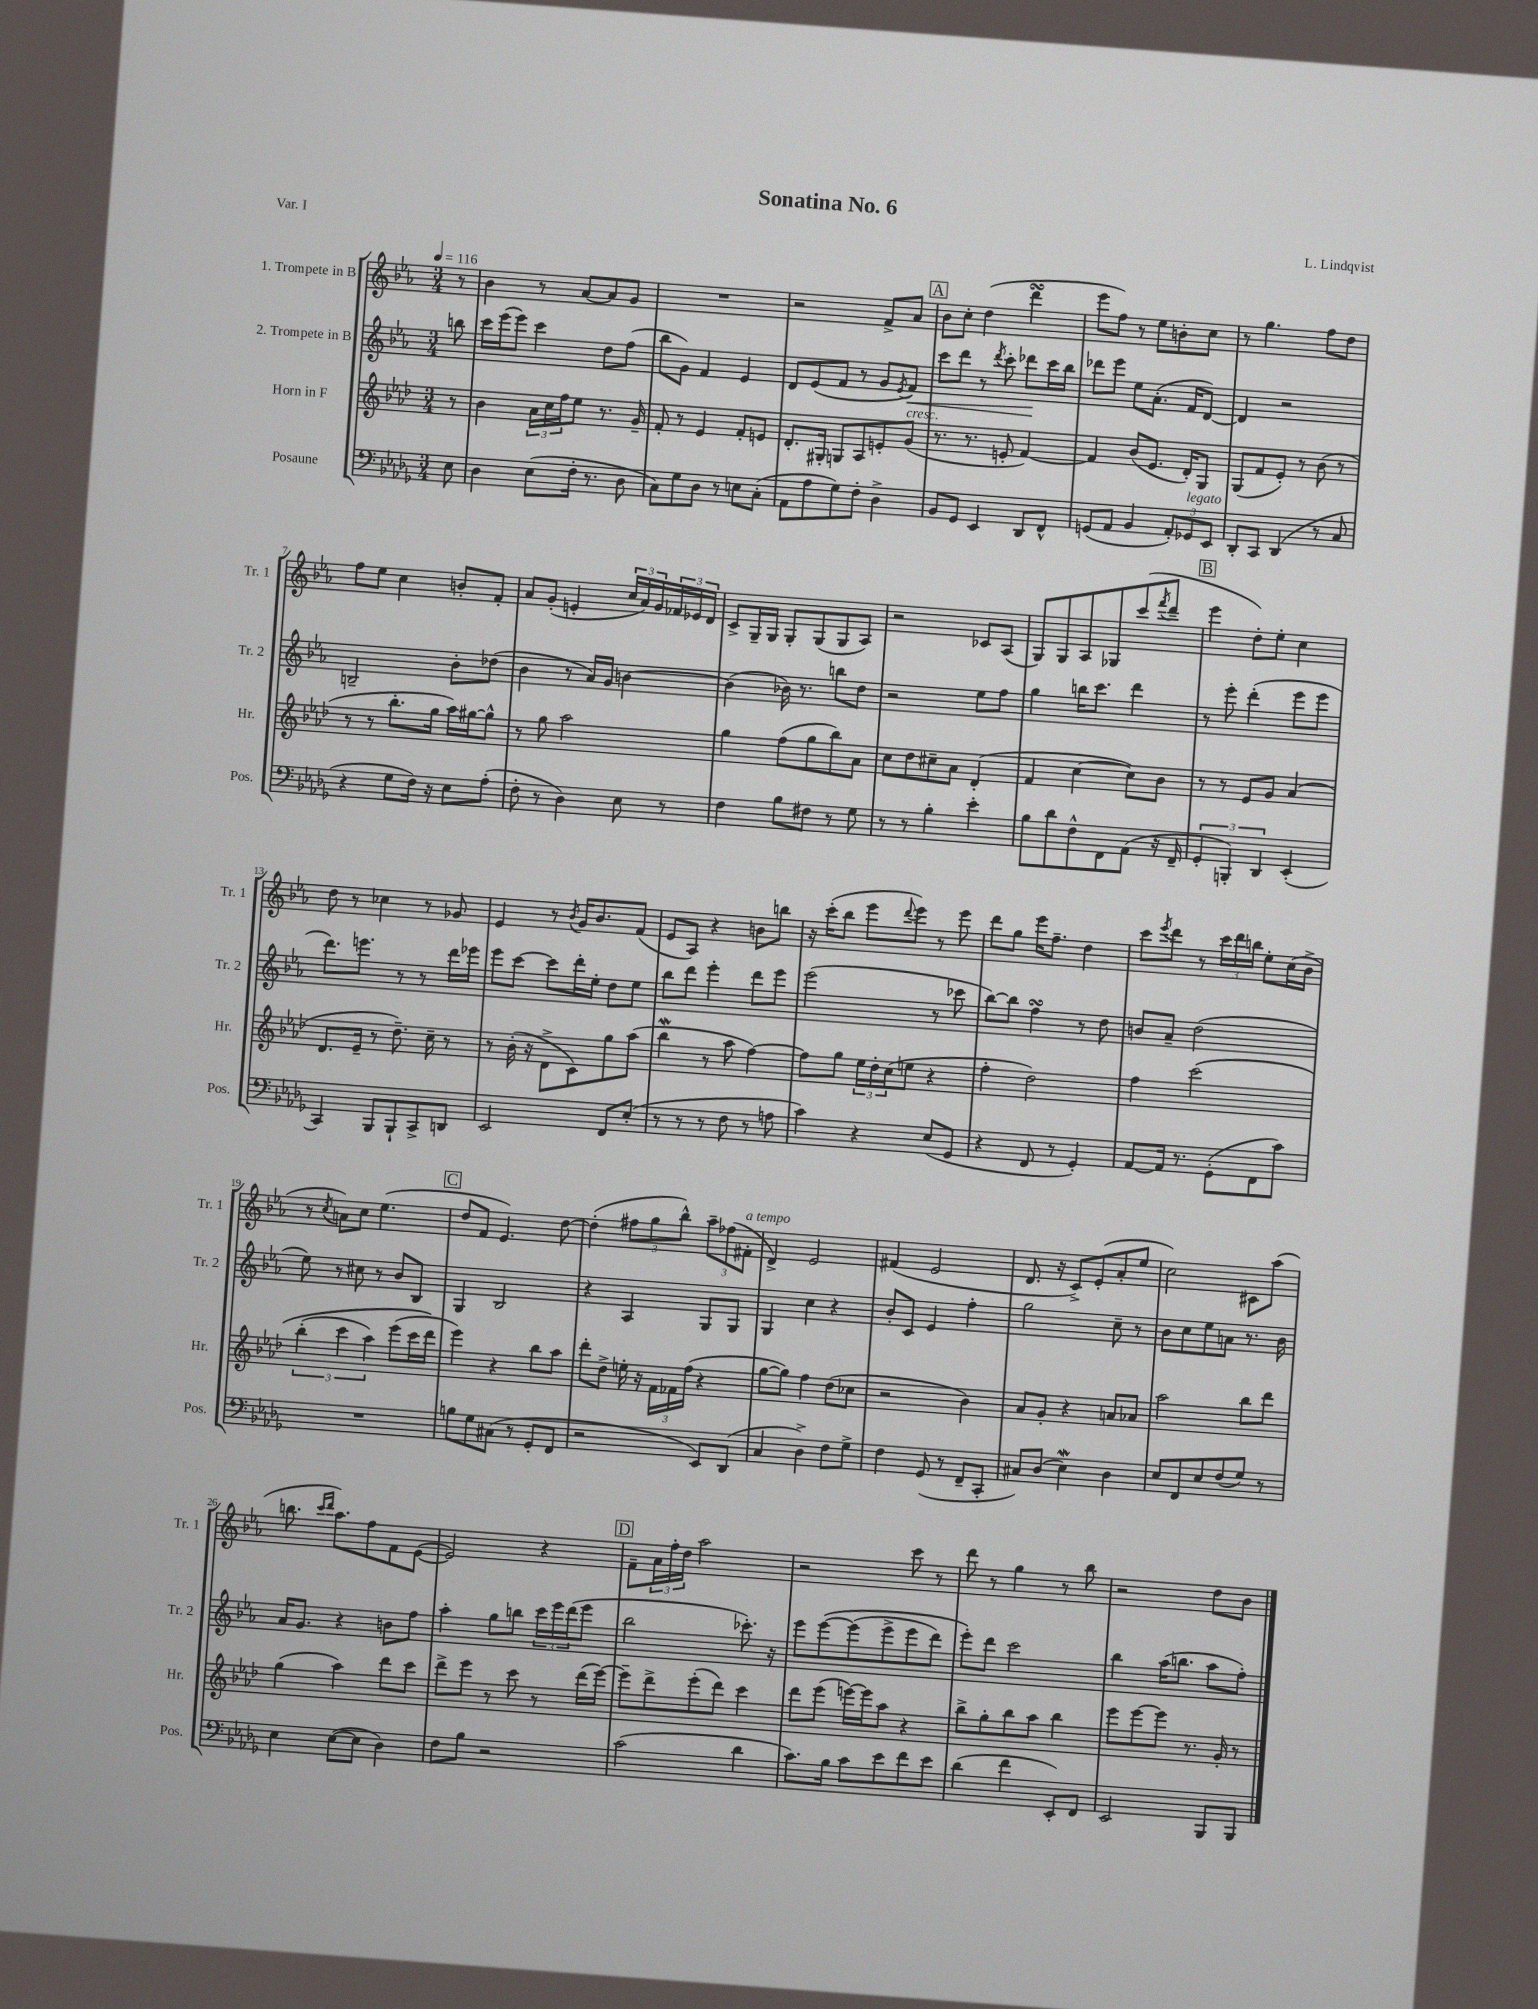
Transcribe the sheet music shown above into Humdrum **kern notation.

**kern	**kern	**kern	**dynam	**kern
*part4	*part3	*part2	*part2	*part1
*staff4	*staff3	*staff2	*staff2	*staff1
*I"Posaune	*I"Horn in F	*I"2. Trompete in B	*	*I"1. Trompete in B
*I'Pos.	*I'Hr.	*I'Tr. 2	*	*I'Tr. 1
*clefF4	*clefG2	*clefG2	*	*clefG2
*k[b-e-a-d-g-]	*k[b-e-a-d-]	*k[b-e-a-]	*	*k[b-e-a-]
*M3/4	*M3/4	*M3/4	*	*M3/4
*MM116	*MM116	*MM116	*	*MM116
=	=	=	=	=
8E-\	8r	8bbn\	.	8r
=1	=1	=1	=1	=1
4D-\	4b-\	16ccc\LL	.	4b-\
.	.	(16eee-\J	.	.
.	.	8eee-\J)	.	.
(8E-\L	24a-\LL	4ccc\	.	8r
.	24cc\	.	.	.
.	24ff\J	.	.	.
16F'\Jk	8ee-\J	.	.	[8a-/L
8.r	.	.	.	.
.	8.r	8dd\L	.	8a-/]
8D-\	.	(8ff\J	.	8g/J
.	16g~/	.	.	.
=2	=2	=2	=2	=2
8C\L)	8f'/	8bb-\L	.	2.r
8G-\	8r	8g\J)	.	.
8D-\J	4e-/	4f/	.	.
8r	.	.	.	.
8En\L	8f'/L	4e-/	.	.
(8C'\J	8en/J	.	.	.
=3	=3	=3	=3	=3
8AA-\L	8.d-'/L	8d/L	.	2r
8A-\	.	(8e-/	.	.
.	16G#X'/Jk	.	.	.
8G-\)	8Gn/L	8f/J	.	.
8F'\J	8A-/	8r	.	.
4D-^\	8en'/	8g/L	.	8f^/L
.	.	8qe-/	.	.
!	!LO:TX:a:i:t=cresc.	!	!	!
!	!	!	!LO:HP:b	!
.	(8g/J	8f/J)	<	8a-/J
!!LO:REH:place=s1:t=A
=4	=4	=4	=4	=4
8BB-/L	8.r	8ccc\L	.	8b-\L
8GG-/J	.	8ddd\J	.	8cc'\J
.	8.r	.	.	.
4EE-/	.	8r	.	(4dd\
.	.	8qddd/	.	.
.	8en'/	8ccc'\	.	.
8DD-/L	[4f/)	8ddd-X\L	.	4dddsSsS\
8FF^^/J	.	16ccc\L	[	.
.	.	16bb-\JJ	.	.
=5	=5	=5	=5	=5
(8GGn/L	4f/]	8ddd-X\L	.	8eee-\L
8AA-/J	.	8eee-\J	.	8ff\J)
4BB-/	(8b-/L	8ee-\L	.	8r
.	8.e-/J	(8.a-'\J	.	8ee-\L
12AA-'/L)	.	.	.	8bn'\
.	16d-'/KL)	16f/KL	.	.
!LO:TX:a:i:t=legato	!	!	!	!
12GG-X/	.	.	.	.
.	8G/J	[8d/J)	.	8cc\J
12EE-/J	.	.	.	.
=6	=6	=6	=6	=6
8DD-'/L	(8G/L	4d/]	.	8r
8CC/J	8f/	.	.	4.gg\
(4DD-/	8e-'/J)	2r	.	.
.	8r	.	.	.
8r	(8b-\	.	.	8ff\L
8C/	8r	.	.	8dd\J
!!LO:LB:g=z
=7	=7	=7	=7	=7
4r	8r	2Bn~/	.	8ff\L
.	8r	.	.	8ee-\J
8G-\L	8.bb-'\L	.	.	4cc\
16F\Jk)	.	.	.	.
16r	16gg\Jk	.	.	.
8E-\L	16aa-\LL)	8b-'\L	.	8bn'/L
.	[16gg#X\J	.	.	.
(8A-'\J	8gg#^^\J]	(8dd-X\J	.	8f'/J
=8	=8	=8	=8	=8
8F'\	8r	4b-\	.	8a-/L
8r	8gg\	.	.	(8g'/J
4D-\)	2aa-\	8r	.	4en'/
.	.	16a-/LL)	.	.
.	.	16g/JJ	.	.
8E-\	.	[4bn\	.	24cc/LL
.	.	.	.	24a-/)
.	.	.	.	24g/
8r	.	.	.	24f-X/
.	.	.	.	24e-X/
.	.	.	.	24d/JJ
=9	=9	=9	=9	=9
4F\	4gg\	(4b\]	.	8c^/L
.	.	.	.	16G~/L
.	.	.	.	16G/JJ
8B-\L	(8ff\L	16b-X\)	.	8G'/L
.	.	8.r	.	.
8F#X\J	8gg\	.	.	(8G/
8r	8bb-\)	8bbn\L	.	8G/
8G-\	8a-\J	8dd\J	.	8A-/J)
=10	=10	=10	=10	=10
8r	8cc\L	2r	.	2r
8r	8dd-\	.	.	.
4B-'\	8cc#X~\	.	.	.
.	8a-\J	.	.	.
4e-'\	(4d-'/	8ee-\L	.	8c-X/L
.	.	8ff\J	.	(8A-/J
=11	=11	=11	=11	=11
8B-\L	4f/	4gg\	.	8G/L)
8d-\	.	.	.	8G/
8F^^\	[4cc\	16bbn\KL	.	8A-/
.	.	8.ccc\J	.	.
8FF\	.	.	.	8G-X/
(8AA-\J	8cc\L])	4ddd\	.	(8ccc/
.	.	.	.	8qfff/
16r	8b-\J	.	.	8ddd~/J
16FF~/	.	.	.	.
!!LO:REH:place=s1:t=B
=12	=12	=12	=12	=12
6GG-'/	8r	8r	.	4eee-\
.	8r	8eee-'\	.	.
6BBBn'/)	.	.	.	.
.	8e-/L	(4ddd'\	.	8dd'\L)
6DD-/	.	.	.	.
.	8g/J	.	.	8ee-'\J
(4EE-'/	(4a-/	8eee-\L	.	4cc\
.	.	8eee-\J	.	.
!!LO:LB:g=z
=13	=13	=13	=13	=13
4CC/)	8.d-/L	8.ddd\L)	.	8dd\
.	.	.	.	8r
.	16e-~/Jk	8.eeen\J	.	.
8BBB-/L	8r	.	.	4cc-X\
8BBB-`/	8.dd-~\)	8r	.	.
8CC^/	.	8r	.	8r
.	16cc~\	.	.	.
8DDn/J	8r	16ddd\LL	.	8g-X/
.	.	16eee-X\JJ	.	.
=14	=14	=14	=14	=14
2EE-/	8r	8eee-\L	.	4e-/
.	(16b-'\	[8ccc\J	.	.
.	16r	.	.	.
.	8d-^\L	8ccc\L]	.	8r
.	.	.	.	8qb-/
.	8c\)	16ddd'\L	.	16g/KL
.	.	16ee-'\JJ	.	8.b-/
8FF/L	8gg\	8dd\L	.	.
(8E-'/J	(8aa-\J	8ee-\J	.	(8f/J
=15	=15	=15	=15	=15
8r	4bb-W\	8bb-\L	.	8e-/L
8r	.	8ddd\J	.	8A-/J)
8r	8r	4eee-'\	.	4r
8F\	8aa-\	.	.	.
8r	[4ff\)	8ddd\L	.	8bn\L
8An\	.	8eee-\J	.	8bbn\J
=16	=16	=16	=16	=16
4c\)	8ff\L]	(2eee-\	.	16r
.	.	.	.	(16ccc'\KL
.	8gg\J	.	.	8bb-\J
4r	24ee-\LL	.	.	8eee-\L
.	24dd-'\	.	.	.
.	(24cc\J	.	.	.
.	.	.	.	8qqddd/
.	8een\J	.	.	8eee-\J)
(8E-/L	4r	8r	.	8r
8GG-/J	.	8ccc-X\	.	8eee-\
=17	=17	=17	=17	=17
4r	4ff'\	[8bb-\L)	.	8ddd\L
.	.	8bb-\J]	.	8gg\J
8FF/	2dd-\)	4ffsSSS\	.	16eee-\KL
.	.	.	.	8.ff~\J
8r	.	.	.	.
4GG-'/)	.	8r	.	4dd\
.	.	8dd\	.	.
=18	=18	=18	=18	=18
[8AA-/L	4ff\	8bn/L	.	8ccc\L
.	.	.	.	8qeee-/
16AA-/Jk]	.	8a-~/J	.	8ddd\J
8.r	.	.	.	.
.	(2ccc\	(2dd\	.	8r
(8GG-'\L	.	.	.	24ccc\LL
.	.	.	.	24ddd\
.	.	.	.	24bbn\JJ
8FF\	.	.	.	8ee-'\L
8c\J)	.	.	.	(16cc\L
.	.	.	.	16b-^\JJ
!!LO:LB:g=z
=19	=19	=19	=19	=19
2.r	(6bb-'\	8ee-\)	.	8r
.	.	.	.	8qcc/
.	.	8r	.	8an\L)
.	6ccc\	.	.	.
.	.	8cc#X\	.	8cc\J
.	6aa-\)	.	.	.
.	.	8r	.	(4.ee-\
.	(8eee-\L	8b-/L	.	.
.	16ccc\L	8B-/J	.	.
.	16ddd-\JJ)	.	.	.
!!LO:REH:place=s1:t=C
=20	=20	=20	=20	=20
8Bn\L	4eee-\)	4G/	.	8dd/L
8G-\	.	.	.	8f/J
(8C#X\J	4r	2B-/	.	4.e-/)
8r	.	.	.	.
8GG-'/L	8bb-\L	.	.	.
8FF/J	8aa-\J	.	.	[8dd\
=21	=21	=21	=21	=21
2r	8ddd-'\L	4r	.	(4dd'\]
.	8dd-^\J	.	.	.
.	16een'\	4A-/	.	12ff#X\L
.	16r	.	.	.
.	.	.	.	12gg\
.	24f\LL	.	.	.
.	24f-X\	.	.	12bb-^^\J)
.	(24ff\JJ	.	.	.
8EE-/L)	4r	8G/L	.	12aa-~\L
.	.	.	.	(12ff-X\
(8DD-/J	.	8G/J	.	.
!	!	!	!	!LO:TX:a:i:t=a tempo
.	.	.	.	12f#X'\J
=22	=22	=22	=22	=22
4C/	[8gg\L	4G/	.	4d^/)
.	8gg\J])	.	.	.
4D-^\)	4ff\	4cc\	.	2e-/
8F\L	(8dd-\L	4r	.	.
8G-^\J	8cc-X\J	.	.	.
=23	=23	=23	=23	=23
4F\	2r	8b-'/L	.	(4f#X/
.	.	8c/J	.	.
(8GG-/	.	4e-/	.	2e-/
8r	.	.	.	.
8FF~/L	4b-\)	4ff'\	.	.
8CC'/J	.	.	.	.
=24	=24	=24	=24	=24
8C#X/L)	8a-/L	2gg\	.	8.d/
(8D-/J	8g'/J	.	.	.
.	.	.	.	16r
4E-W\)	4r	.	.	8c^/L)
.	.	.	.	(8e-'/
4D-\	8an/L	8cc~\	.	8a-'/
.	8a-X/J	8r	.	8ee-/J
=25	=25	=25	=25	=25
8E-/L	2aa-\	8b-\L	.	2cc\)
8FF/	.	8cc\	.	.
8E-/	.	8ee-\	.	.
(8F/	.	8an\J	.	.
8G-/J)	8bb-\L	8.r	.	8c#X\L
8r	8ddd-\J	.	.	(8aa-\J
.	.	16b-\	.	.
!!LO:LB:g=z
=26	=26	=26	=26	=26
4E-\	(4gg\	16a-/KL	.	8.bbn\
.	.	8.g/J	.	.
.	.	.	.	16qqccc/LL
.	.	.	.	16qqddd/JJ
.	.	.	.	8.aa-\L)
([8E-\L	4aa-\)	4r	.	.
8E-\J]	.	.	.	8ff\
4D-\)	8ddd-\L	8bn\L	.	8f\
.	8ccc\J	8ff\J	.	([8e-\J
=27	=27	=27	=27	=27
8F\L	8ddd-^\L	4aa-'\	.	2e-/])
8B-\J	8eee-\J	.	.	.
2r	8r	8gg\L	.	.
.	8ccc\	8bbn\J	.	.
.	8r	24ccc\LL	.	4r
.	.	24eee-\	.	.
.	.	(24ddd\J	.	.
.	(16ddd-\LL	8eee-\J	.	.
.	[16eee-\JJ)	.	.	.
!!LO:REH:place=s1:t=D
=28	=28	=28	=28	=28
(2c\	8eee-~\L]	2bb-\	.	8f~\L
.	8ddd-^\	.	.	24a-\L
.	.	.	.	24ff'\
.	.	.	.	24dd\JJ
.	(8eee-'\	.	.	2aa-\
.	8ddd-\J)	.	.	.
4d-\	4ccc\	8.ccc-X'\)	.	.
.	.	16r	.	.
=29	=29	=29	=29	=29
8.c\L)	8ddd-\L	8eee-\L	.	2r
.	(8eee-\J	([8eee-\	.	.
16B-\Jk	.	.	.	.
8c\L	[16eeen\LL)	(8eee-\]	.	.
.	16eee\J]	.	.	.
8e-\	8aa-\J	8eee-^\	.	.
8f\	4r	8eee-\	.	8ccc\
8e-\J	.	8ddd\J)	.	8r
=30	=30	=30	=30	=30
(4d-\	8bb-^\L	8eee-'\L)	.	8ddd\
.	8gg'\	8ddd\J	.	8r
4f\	8bb-\	2ccc\	.	4gg\
.	8aa-\J	.	.	.
8EE-'/L)	4bb-\	.	.	8r
8FF/J	.	.	.	8bb-\
=31	=31	=31	=31	=31
2EE-/	8eee-\L	4bb-\	.	2r
.	[8eee-\	.	.	.
.	8eee-\J]	(16aa-\KL	.	.
.	.	8.bbn\J	.	.
.	8.r	.	.	.
8BBB-/L	.	8aa-\L	.	8dd\L
.	16g'/	.	.	.
8BBB-/J	8r	8ff'\J)	.	8b-\J
==	==	==	==	==
*-	*-	*-	*-	*-
